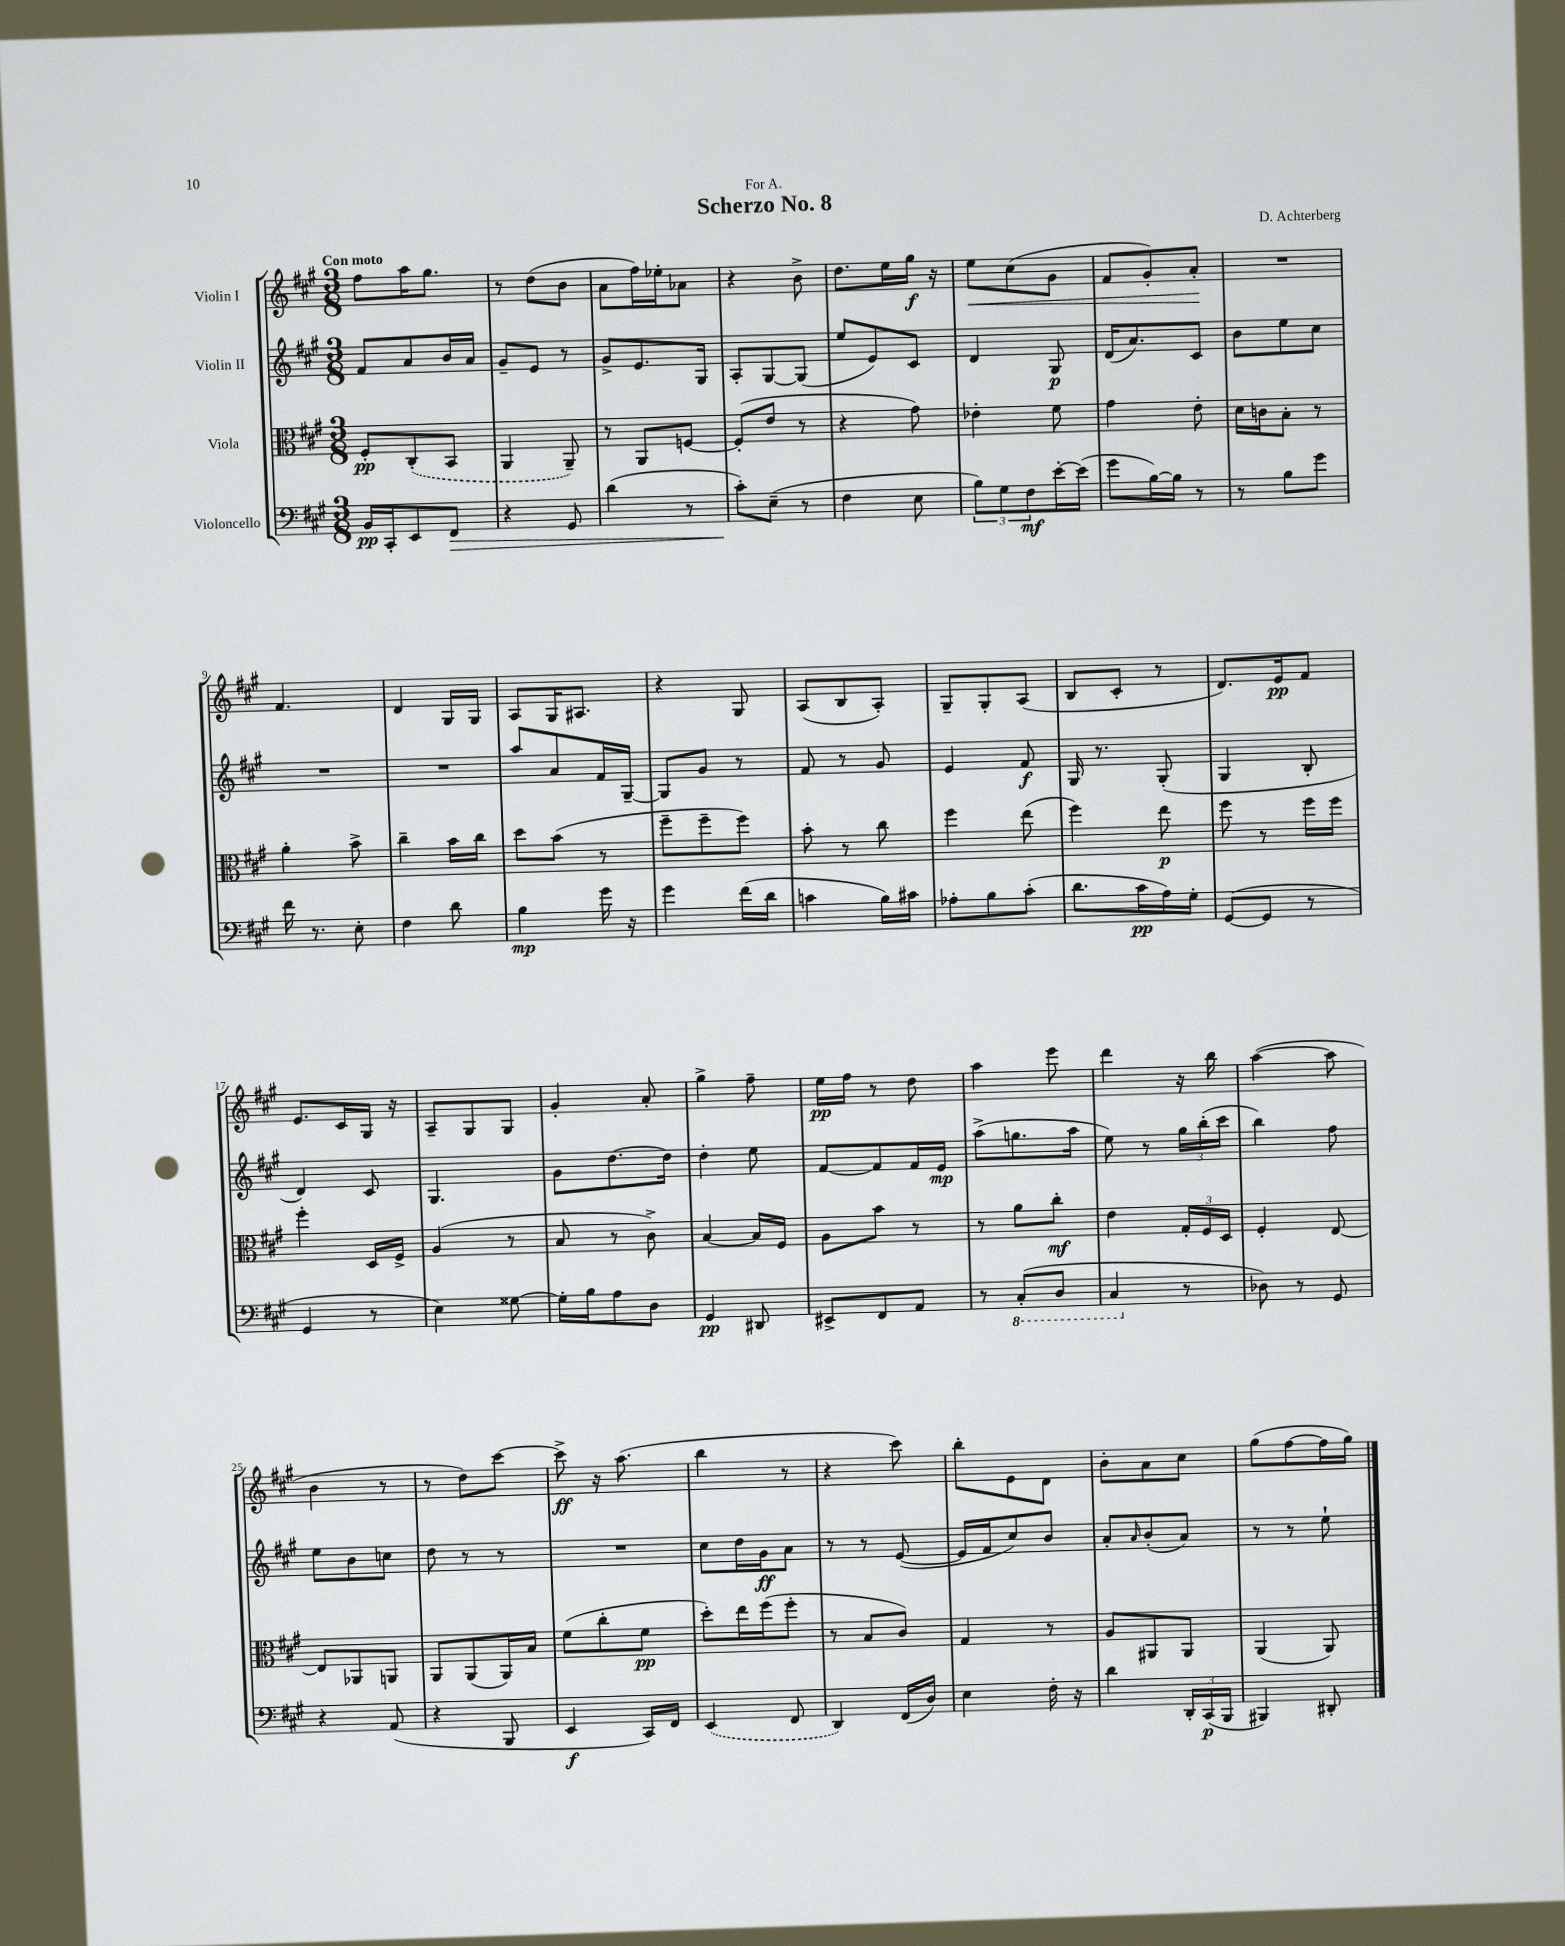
\header { title = "Scherzo No. 8" composer = "D. Achterberg" dedication = "For A." }
<<
\new StaffGroup <<
\new Staff = "s0" \with { instrumentName = "Violin I" } {
    \clef treble \key a \major \numericTimeSignature \time 3/8 \tempo "Con moto"
    fis''8 a''16 gis''8. |
    r8 d''8( b'8 |
    a'8 fis''16) ees''16-. aes'8 |
    r4 b'8-> |
    d''8. e''16 gis''16\f r16 |
    e''8\< cis''8( gis'8 |
    fis'8 gis'8-.) a'8-.\! |
    R4. |
    fis'4. |
    d'4 gis16 gis16 |
    a8 gis16 ais8. |
    r4 gis8 |
    a8( b8 a8-.) |
    gis8-- gis8-. a8( |
    b8 cis'8-. r8 |
    d'8.) e'16\pp fis'8 |
    e'8. cis'16 gis16 r16 |
    a8-- gis8 gis8 |
    gis'4-. a'8-. |
    gis''4-> fis''8-- |
    e''16\pp fis''16 r8 d''8 |
    a''4 e'''8 |
    d'''4 r16 b''16 |
    a''4~( a''8 |
    b'4 r8 |
    r8 d''8) cis'''8~ |
    cis'''8->\ff r16 a''8.( |
    b''4 r8 |
    r4 cis'''8) |
    b''8-. e'8 d'8 |
    b'8-. a'8 cis''8 |
    gis''8( fis''8~ fis''16 gis''16) \bar "|." |
}
\new Staff = "s1" \with { instrumentName = "Violin II" } {
    \clef treble \key a \major \numericTimeSignature \time 3/8
    fis'8 a'8 b'16 a'16 |
    gis'8-- e'8 r8 |
    gis'8-> e'8. gis16 |
    a8-. gis8~ gis8( |
    e''8 e'8) cis'8 |
    d'4 gis8\p |
    d'16( a'8.) cis'8 |
    b'8 e''8 cis''8 |
    R4. |
    R4. |
    a''8 a'8 fis'16 gis16~-- |
    gis8 gis'8 r8 |
    fis'8 r8 gis'8 |
    e'4 fis'8\f |
    gis16 r8. gis8-.( |
    gis4 b8-. |
    d'4) cis'8 |
    gis4. |
    gis'8 d''8.~ d''16 |
    d''4-. e''8 |
    fis'8~ fis'8 fis'16 e'16\mp |
    a''8->( g''8. a''16 |
    e''8) r8 \tuplet 3/2 { gis''16 b''16-.( cis'''16 } |
    b''4) fis''8 |
    e''8 b'8 c''8 |
    d''8 r8 r8 |
    R4. |
    cis''8 d''16 gis'16\ff a'8 |
    r8 r8 e'8~( |
    e'16 fis'16 cis''8) b'8 |
    a'8-. \grace { a'16 } b'8-.( a'8) |
    r8 r8 e''8-! \bar "|." |
}
\new Staff = "s2" \with { instrumentName = "Viola" } {
    \clef alto \key a \major \numericTimeSignature \time 3/8
    fis8-.\pp \once \slurDashed cis8-.( b,8 |
    a,4 a,8--) |
    r8 a,8 f8~ |
    f8-.( e'8 r8 |
    r4 gis'8) |
    ees'4-. fis'8 |
    gis'4 e'8-. |
    d'16 c'16 b8-. r8 |
    a'4-. b'8-> |
    cis''4-- b'16 cis''16 |
    d''8 b'8( r8 |
    fis''8-- fis''8-- fis''8) |
    b'8-. r8 cis''8 |
    fis''4 e''8( |
    fis''4) e''8\p |
    fis''8 r8 fis''16 fis''16 |
    fis''4-. d16 fis16-> |
    a4( r8 |
    b8 r8 cis'8->) |
    b4~ b16 fis16 |
    a8 b'8 r8 |
    r8 a'8 cis''8-.\mf |
    e'4 \tuplet 3/2 { gis16-. fis16 d16 } |
    fis4-. e8~ |
    e8 aes,8 a,8 |
    a,8 a,8( a,16) b16 |
    fis'8( cis''8-. fis'8\pp |
    d''8-.) e''16 fis''16( fis''8-. |
    r8 b8 cis'8) |
    gis4 r8 |
    a8 ais,8 ais,8 |
    a,4( a,8) \bar "|." |
}
\new Staff = "s3" \with { instrumentName = "Violoncello" } {
    \clef bass \key a \major \numericTimeSignature \time 3/8
    b,16\pp cis,16-. e,8 fis,8\> |
    r4 gis,8 |
    d'4( r8 |
    cis'8-.\!) e8--( r8 |
    fis4 e8 |
    \tuplet 3/2 { b8) gis8 fis8\mf } e'16~-. e'16( |
    gis'8 b16~) b16 r8 |
    r8 b8 gis'8 |
    fis'16 r8. e8-. |
    fis4 d'8 |
    b4\mp gis'16 r16 |
    gis'4 fis'16( d'16 |
    c'4 b16) cis'16 |
    aes8-. b8 cis'8-.( |
    d'8. cis'16\pp a16) gis16-. |
    gis,8~( gis,8 r8 |
    gis,4 r8 |
    e4) gisis8~ |
    gisis16-. b16 a8 d8 |
    gis,4\pp dis,8 |
    eis,8-> fis,8 a,8 |
    r8 \ottava #-1 cis,8-.( d,8 |
    cis,4 \ottava #0 r8 |
    des8) r8 gis,8 |
    r4 a,8( |
    r4 b,,8 |
    e,4\f cis,16) fis,16 |
    \once \slurDashed e,4( fis,8 |
    d,4) fis,16( d16) |
    e4 fis16-. r16 |
    d'4 \tuplet 3/2 { d,16-. cis,16\p( b,,16 } |
    bis,,4) dis,8-. \bar "|." |
}
>>
>>
